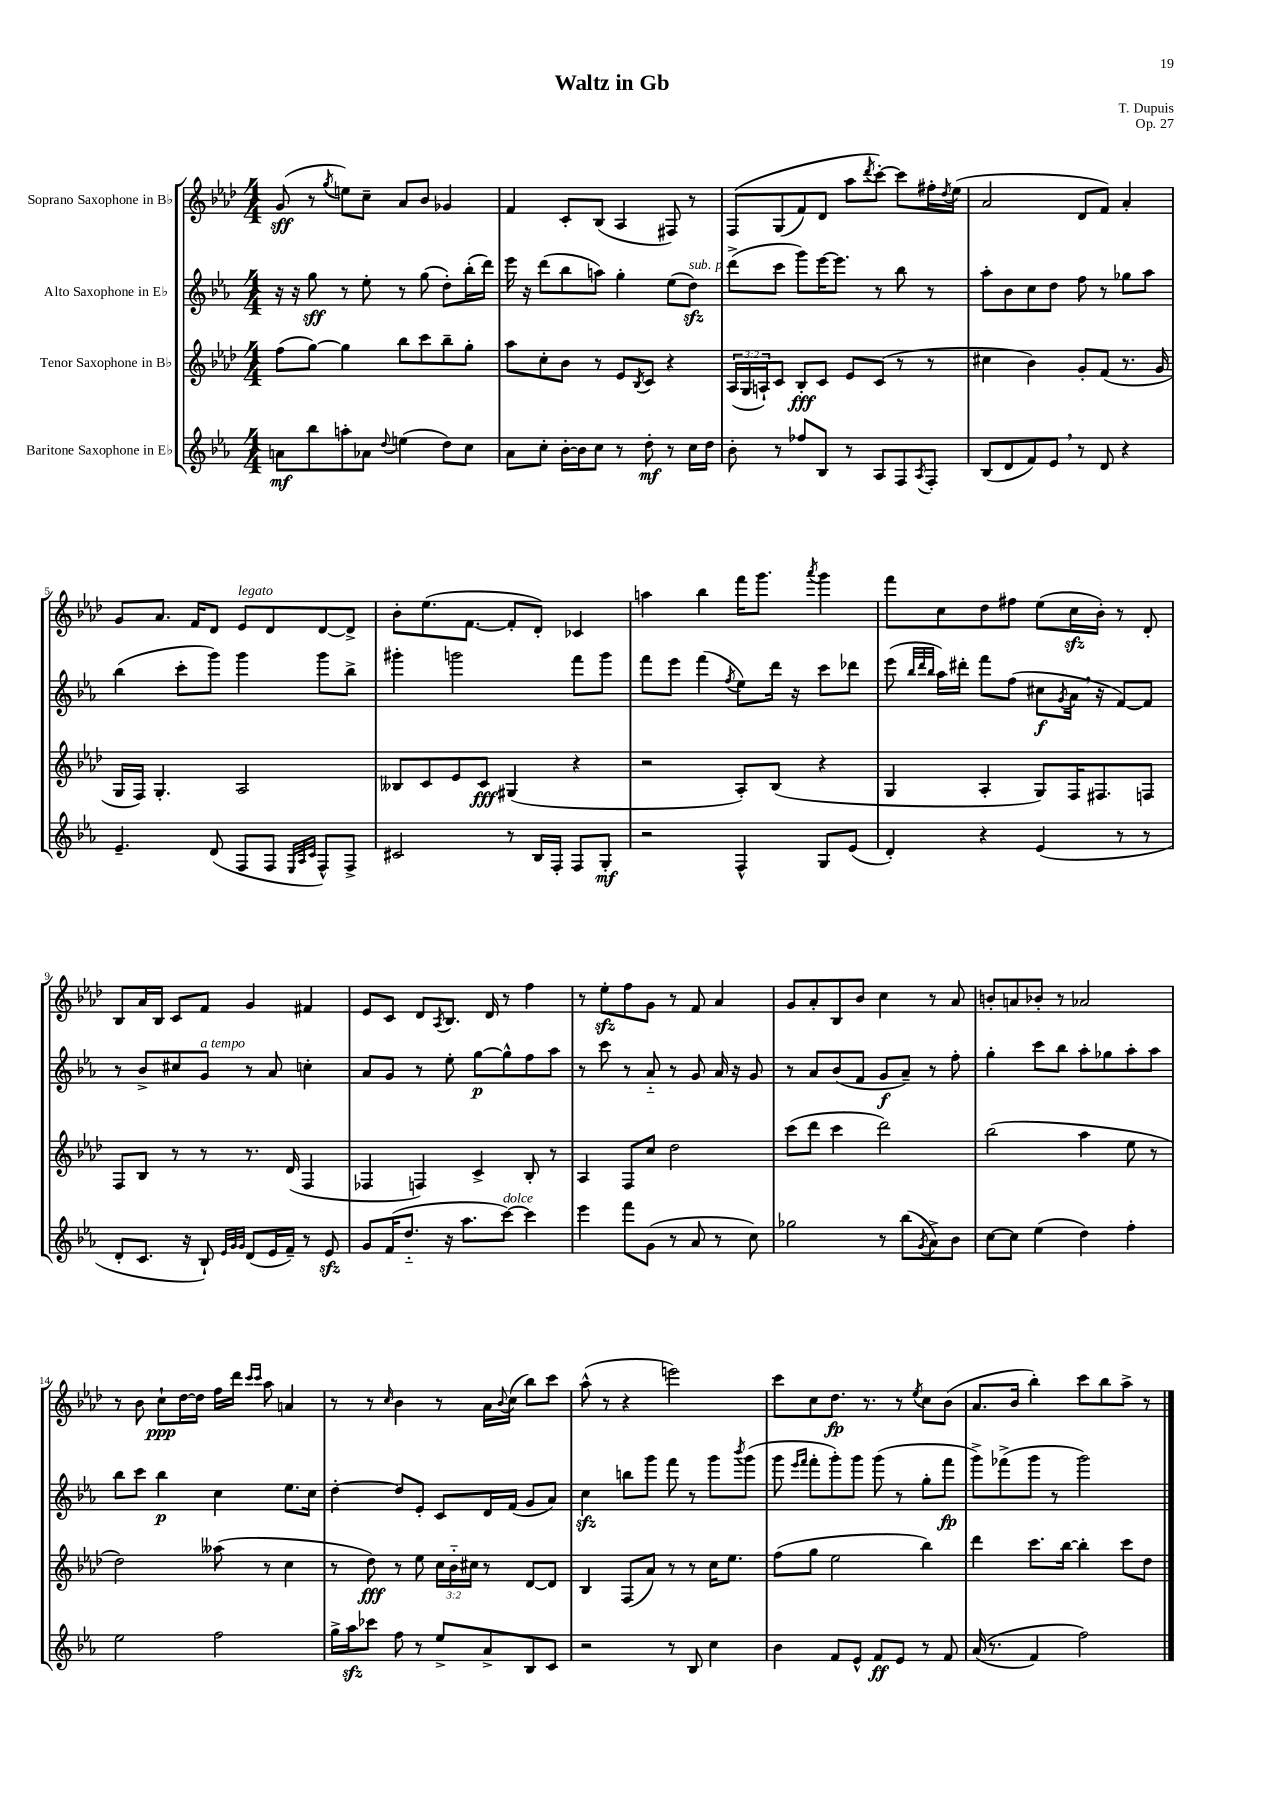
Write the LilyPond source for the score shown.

\header { title = "Waltz in Gb" composer = "T. Dupuis" opus = "Op. 27" }
<<
\new StaffGroup <<
\new Staff = "s0" \with { instrumentName = "Soprano Saxophone in Bb" } {
    \clef treble \key aes \major \numericTimeSignature \time 4/4
    g'8\sff( r8 \acciaccatura { g''8 } e''8) c''8-- aes'8 bes'8 ges'4 |
    f'4 c'8-. bes8( aes4 fis8) r8 |
    f8\( g8( f'8) des'8 aes''8 \acciaccatura { des'''8 } c'''8~-.\) c'''8 fis''16-. \acciaccatura { des''8 } ees''16( |
    aes'2 des'8 f'8) aes'4-. |
    g'8 aes'8. f'16 des'8 ees'8^\markup { \italic "legato" } des'8 des'8~ des'8-> |
    bes'8-. ees''8.( f'8.~ f'8-. des'8-.) ces'4 |
    a''4 bes''4 f'''16 g'''8. \acciaccatura { aes'''8 } g'''4 |
    f'''8 c''8 des''8 fis''8 ees''8( c''16\sfz bes'16-.) r8 des'8-. |
    bes8 aes'16 bes16 c'8 f'8 g'4 fis'4 |
    ees'8 c'8 des'8 \acciaccatura { aes8 } bes8. des'16 r8 f''4 |
    r8 ees''8-.\sfz f''8 g'8 r8 f'8 aes'4 |
    g'8 aes'8-. bes8 bes'8 c''4 r8 aes'8 |
    b'8-. a'8 bes'8-. r8 aes'2 |
    r8 bes'8 c''8-!\ppp des''16~ des''16 f''16 des'''16 \grace { c'''16 c'''16 } aes''8 a'4 |
    r8 r8 \grace { c''16 } bes'4 r8 aes'16 \appoggiatura { bes'8 } c''16( bes''8) c'''8 |
    aes''8-^( r8 r4 e'''2) |
    c'''8 c''8 des''8.\fp r8. r8 \acciaccatura { ees''8 } c''8 bes'8( |
    aes'8. bes'16 bes''4-.) c'''8 bes''8 aes''8-> r8 \bar "|." |
}
\new Staff = "s1" \with { instrumentName = "Alto Saxophone in Eb" } {
    \clef treble \key ees \major \numericTimeSignature \time 4/4
    r16 r16 g''8\sff r8 ees''8-. r8 g''8( d''8-.) bes''16-.( d'''16) |
    ees'''16 r16 d'''8( bes''8 a''8) g''4-. ees''8( d''8\sfz^\markup { \italic "sub. p" }) |
    d'''8->( c'''8 g'''8) ees'''16~ ees'''8. r8 bes''8 r8 |
    aes''8-. bes'8 c''8 d''8 f''8 r8 ges''8 aes''8 |
    bes''4( c'''8-. g'''8) g'''4 g'''8 bes''8-> |
    gis'''4-. g'''2 f'''8 g'''8 |
    f'''8 ees'''8 f'''4( \acciaccatura { f''8 } ees''8) d'''16 r16 c'''8 des'''8 |
    ees'''8( \grace { bes''32 d'''32 bes''32 } aes''16) dis'''16-. f'''8 f''8( cis''8\f \acciaccatura { g'8 } aes'16 \breathe r16 f'8~) f'8 |
    r8 bes'8-> cis''8 g'8^\markup { \italic "a tempo" } r8 aes'8 c''4-. |
    aes'8 g'8 r8 ees''8-. g''8~\p g''8-^ f''8 aes''8 |
    r8 c'''8 r8 aes'8-_ r8 g'8 aes'16 r16 g'8 |
    r8 aes'8 bes'8( f'8 g'8\f aes'8--) r8 f''8-. |
    g''4-. c'''8 bes''8 aes''8-. ges''8 aes''8-. aes''8 |
    bes''8 c'''8 bes''4\p c''4 ees''8. c''16 |
    d''4~-. d''8 ees'8-. c'8 d'16 f'16( g'8 aes'8) |
    c''4\sfz b''8 g'''8 f'''8 r8 g'''8 \acciaccatura { bes'''8 } g'''8( |
    g'''8 \grace { ees'''16 f'''16 } f'''8-. g'''8-.) g'''8 g'''8( r8 g''8-. f'''8\fp |
    g'''8->) fes'''8->( g'''8 r8 g'''2) \bar "|." |
}
\new Staff = "s2" \with { instrumentName = "Tenor Saxophone in Bb" } {
    \clef treble \key aes \major \numericTimeSignature \time 4/4 \override Staff.TupletNumber.text = #tuplet-number::calc-fraction-text
    f''8( g''8~) g''4 bes''8 c'''8 bes''8-- g''8-. |
    aes''8 c''8-. bes'8 r8 ees'8 \acciaccatura { bes8 } c'8 r4 |
    \tuplet 3/2 { aes16( g16 a16-!) } c'8 bes8-.\fff c'8 ees'8 c'8( r8 r8 |
    cis''4 bes'4) g'8-. f'8( r8. g'16 |
    g16 f16) g4.-. aes2 |
    beses8 c'8 ees'8 c'8\fff gis4( r4 |
    r2 aes8-.) bes8( r4 |
    g4 aes4-. g8) f16 fis8. f8 |
    f8 bes8 r8 r8 r8. des'16( f4 |
    fes4 f4) c'4-> bes8-. r8 |
    aes4 f8 c''8 des''2 |
    c'''8( des'''8 c'''4 des'''2) |
    bes''2( aes''4 ees''8 r8 |
    des''2) aeses''8( r8 c''4 |
    r8 des''8\fff) r8 ees''8 \tuplet 3/2 { c''16 bes'16-_ cis''16 } r8 des'8~ des'8 |
    bes4 f8( aes'8) r8 r8 c''16 ees''8. |
    f''8( g''8 ees''2 bes''4) |
    des'''4 c'''8. bes''16~ bes''4-. c'''8 des''8 \bar "|." |
}
\new Staff = "s3" \with { instrumentName = "Baritone Saxophone in Eb" } {
    \clef treble \key ees \major \numericTimeSignature \time 4/4
    a'8\mf bes''8 a''8-. aes'8 \appoggiatura { d''8 } e''4( d''8) c''8 |
    aes'8 c''8-. bes'16~-. bes'16 c''8 r8 d''8-.\mf r8 c''16 d''16 |
    bes'8-. r8 fes''8 bes8 r8 aes8 f8 \acciaccatura { aes8 } f8-. |
    bes8( d'8 f'8) ees'8 \breathe r8 d'8 r4 |
    ees'4.-- d'8( f8 f8 \grace { ees32 aes32 c'32 } f8-^) f8-> |
    cis'2 r8 bes16 f16-. f8 g8-.\mf |
    r2 f4-^ g8 ees'8( |
    d'4-.) r4 ees'4( r8 r8 |
    d'8-. c'8. r16 bes8-!) \grace { ees'32 g'32 g'32 } d'8( ees'16 f'16--) r8 ees'8\sfz |
    g'8 f'16( d''8.-_ r16 aes''8. c'''8~^\markup { \italic "dolce" }) c'''4 |
    ees'''4 f'''8 g'8( r8 aes'8 r8 c''8) |
    ges''2 r8 bes''8( \acciaccatura { g'8 } aes'8->) bes'8 |
    c''8~ c''8 ees''4( d''4) f''4-. |
    ees''2 f''2 |
    g''16-> aes''16\sfz ces'''8 f''8 r8 ees''8-> aes'8-> bes8 c'8 |
    r2 r8 bes8 c''4 |
    bes'4 f'8 ees'8-^ f'8\ff ees'8 r8 f'8 |
    aes'16(\( r8. f'4) f''2\) \bar "|." |
}
>>
>>
